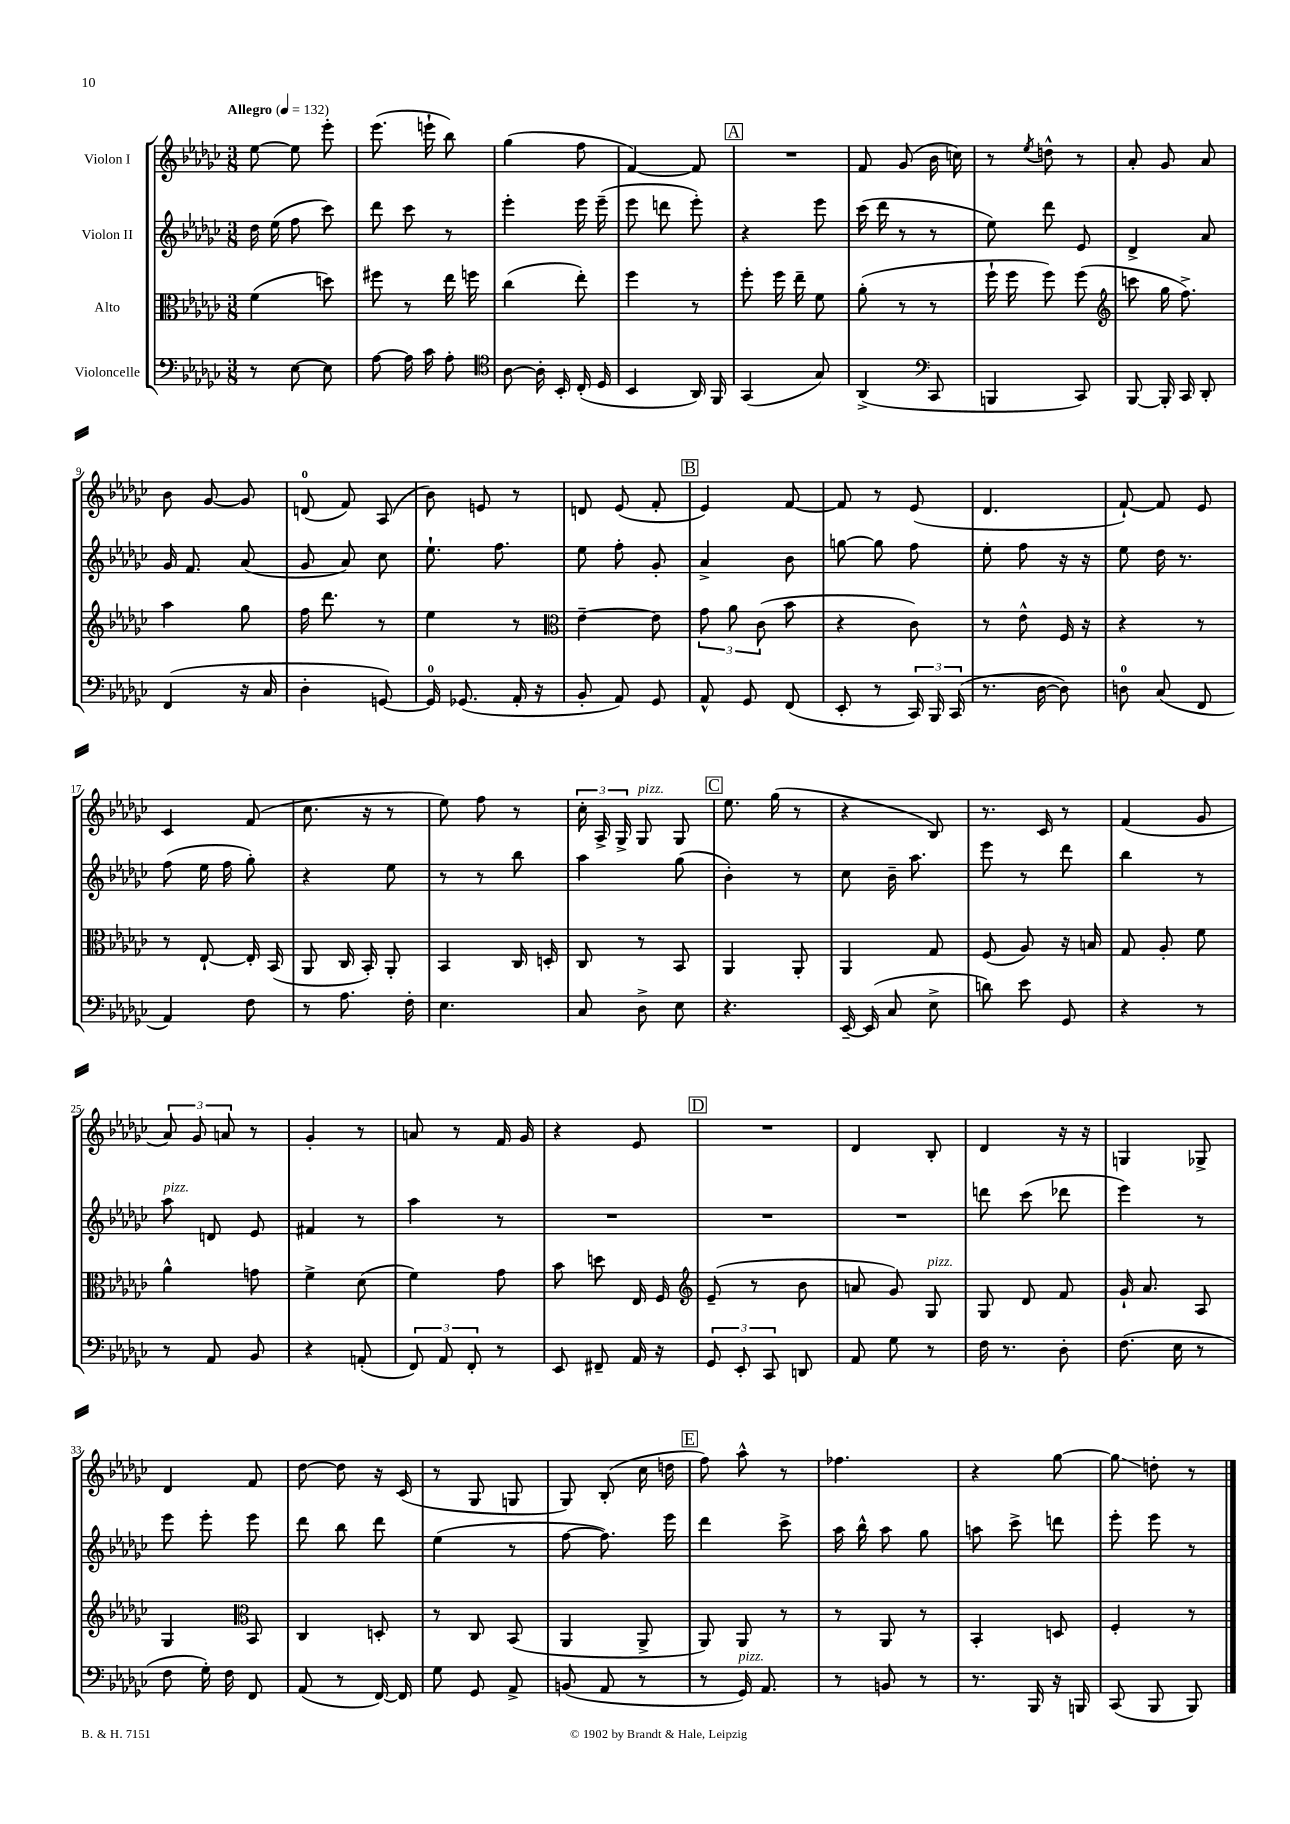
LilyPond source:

<<
\new StaffGroup <<
\new Staff = "s0" \with { instrumentName = "Violon I" } {
    \clef treble \key ges \major \numericTimeSignature \time 3/8 \tempo "Allegro" 4 = 132
    \autoBeamOff ees''8~ ees''8 ees'''8-. |
    ees'''8.( e'''16-! bes''8) |
    ges''4( f''8 |
    f'4~) f'8 |
    \mark \markup { \box "A" } R4. |
    f'8 ges'8( bes'16 c''16) |
    r8 \acciaccatura { ees''8 } d''8-^ r8 |
    aes'8-. ges'8 aes'8 |
    bes'8 ges'8~ ges'8 |
    d'8-0( f'8) aes8( |
    bes'8) e'8 r8 |
    d'8 ees'8( f'8-. |
    \mark \markup { \box "B" } ees'4) f'8~ |
    f'8 r8 ees'8( |
    des'4. |
    f'8~-!) f'8 ees'8 |
    ces'4 f'8( |
    ces''8. r16 r8 |
    ees''8) f''8 r8 |
    \tuplet 3/2 { ces''16-. aes16-> ges16-> } ges8^\markup { \italic "pizz." } ges8 |
    \mark \markup { \box "C" } ees''8. ges''16( r8 |
    r4 bes8) |
    r8. ces'16 r8 |
    f'4( ges'8 |
    \tuplet 3/2 { aes'8) ges'8 a'8 } r8 |
    ges'4-. r8 |
    a'8 r8 f'16 ges'16 |
    r4 ees'8 |
    \mark \markup { \box "D" } R4. |
    des'4 bes8-. |
    des'4 r16 r16 |
    g4 ges8-> |
    des'4 f'8 |
    des''8~ des''8 r16 ces'16( |
    r8 ges8 g8 |
    ges8) bes8-.( ces''16 d''16 |
    \mark \markup { \box "E" } f''8) aes''8-^ r8 |
    fes''4. |
    r4 ges''8~ |
    ges''8\glissando d''8-. r8 \bar "|." |
}
\new Staff = "s1" \with { instrumentName = "Violon II" } {
    \clef treble \key ges \major \numericTimeSignature \time 3/8
    \autoBeamOff des''16 ees''16( f''8 ces'''8) |
    des'''8 ces'''8 r8 |
    ees'''4-. ees'''16 ees'''16--( |
    ees'''8 d'''8 ees'''8-.) |
    \mark \markup { \box "A" } r4 ees'''8 |
    ces'''16( des'''16 r8 r8 |
    ees''8) des'''8 ees'8 |
    des'4-> aes'8 |
    ges'16 f'8. aes'8( |
    ges'8 aes'8) ces''8 |
    ees''8.-! f''8. |
    ees''8 f''8-. ges'8-. |
    \mark \markup { \box "B" } aes'4-> bes'8 |
    g''8~ g''8 f''8 |
    ees''8-. f''8 r16 r16 |
    ees''8 des''16 r8. |
    f''8( ees''16 f''16 ges''8-.) |
    r4 ees''8 |
    r8 r8 bes''8 |
    aes''4 ges''8( |
    \mark \markup { \box "C" } bes'4-.) r8 |
    ces''8 bes'16-- aes''8. |
    ees'''8 r8 des'''8 |
    bes''4 r8 |
    aes''8^\markup { \italic "pizz." } d'8 ees'8 |
    fis'4 r8 |
    aes''4 r8 |
    R4. |
    \mark \markup { \box "D" } R4. |
    R4. |
    d'''8 ces'''8( des'''8 |
    ees'''4) r8 |
    ees'''8 ees'''8-. ees'''8 |
    des'''8 bes''8 des'''8 |
    ees''4( r8 |
    f''8~ f''8.) ees'''16 |
    \mark \markup { \box "E" } des'''4 ces'''8-> |
    aes''16 bes''16-^ aes''8 ges''8 |
    a''8 ces'''8-> d'''8 |
    ees'''8-. ees'''8 r8 \bar "|." |
}
\new Staff = "s2" \with { instrumentName = "Alto" } {
    \clef alto \key ges \major \numericTimeSignature \time 3/8
    \autoBeamOff f'4( d''8) |
    fis''8 r8 ees''16 f''16 |
    ces''4( ees''8-.) |
    f''4 r8 |
    \mark \markup { \box "A" } f''8-. f''16 ees''16-- f'8 |
    aes'8-.( r8 r8 |
    f''16-! f''16 f''8) f''8( |
    \clef treble c'''8 ges''16 f''8.->) |
    aes''4 ges''8 |
    f''16 des'''8. r8 |
    ees''4 r8 |
    \clef alto ees'4~-- ees'8 |
    \mark \markup { \box "B" } \tuplet 3/2 { ges'8 aes'8 ces'8( } bes'8 |
    r4 ces'8) |
    r8 ees'8-^ f16 r16 |
    r4 r8 |
    r8 ees8~-! ees16-. bes,16( |
    aes,8 ces16 bes,16-.) aes,8-. |
    bes,4 ces16 d16-. |
    ces8 r8 bes,8 |
    \mark \markup { \box "C" } aes,4 aes,8-. |
    aes,4 ges8 |
    f8( aes8) r16 b16 |
    ges8 aes8-. f'8 |
    aes'4-^ g'8 |
    f'4-> des'8( |
    f'4) ges'8 |
    bes'8 d''8 ees16 f16 |
    \mark \markup { \box "D" } \clef treble ees'8--( r8 bes'8 |
    a'8 ges'8) ges8^\markup { \italic "pizz." } |
    ges8 des'8 f'8 |
    ges'16-! aes'8. aes8 |
    ges4 \clef alto bes,8 |
    ces4 d8-. |
    r8 ces8 bes,8( |
    aes,4 aes,8-> |
    \mark \markup { \box "E" } aes,8) aes,8 r8 |
    r8 aes,8 r8 |
    bes,4-. d8 |
    f4-. r8 \bar "|." |
}
\new Staff = "s3" \with { instrumentName = "Violoncelle" } {
    \clef bass \key ges \major \numericTimeSignature \time 3/8
    \autoBeamOff r8 ees8~ ees8 |
    aes8~ aes16 ces'16 aes8-. |
    \clef tenor aes8~ aes16-. bes,16-. ces16-.( des16 |
    bes,4 aes,16) f,16 |
    \mark \markup { \box "A" } ges,4( ges8) |
    aes,4->( \clef bass ces,8 |
    b,,4 ces,8) |
    bes,,8~ bes,,16-. ces,16 des,8-. |
    f,4( r16 ces16 |
    des4-. g,8~) |
    g,16-0 ges,8.( aes,16-. r16 |
    bes,8-. aes,8) ges,8 |
    \mark \markup { \box "B" } aes,8-^ ges,8 f,8( |
    ees,8-. r8 \tuplet 3/2 { ces,16) bes,,16 ces,16( } |
    r8. des16~ des8) |
    d8-0 ces8( f,8 |
    aes,4) f8 |
    r8 aes8. f16-. |
    ees4. |
    ces8 des8-> ees8 |
    \mark \markup { \box "C" } r4. |
    ees,16~-- ees,16( ces8 ees8-> |
    d'8) ees'8 ges,8 |
    r4 r8 |
    r8 aes,8 bes,8 |
    r4 a,8-.( |
    \tuplet 3/2 { f,8) aes,8 f,8-. } r8 |
    ees,8 fis,8-- aes,16 r16 |
    \mark \markup { \box "D" } \tuplet 3/2 { ges,8 ees,8-. ces,8 } d,8 |
    aes,8 ges8 r8 |
    f16 r8. des8-. |
    f8.( ees16 r8 |
    f8 ges16-.) f16 f,8 |
    aes,8( r8 f,16~) f,16 |
    ges8 ges,8 aes,8-> |
    b,8( aes,8 r8 |
    \mark \markup { \box "E" } r8 ges,16^\markup { \italic "pizz." }) aes,8. |
    r8 b,8 r8 |
    r8. bes,,16 r16 b,,16 |
    ces,8( bes,,8 bes,,8) \bar "|." |
}
>>
>>
